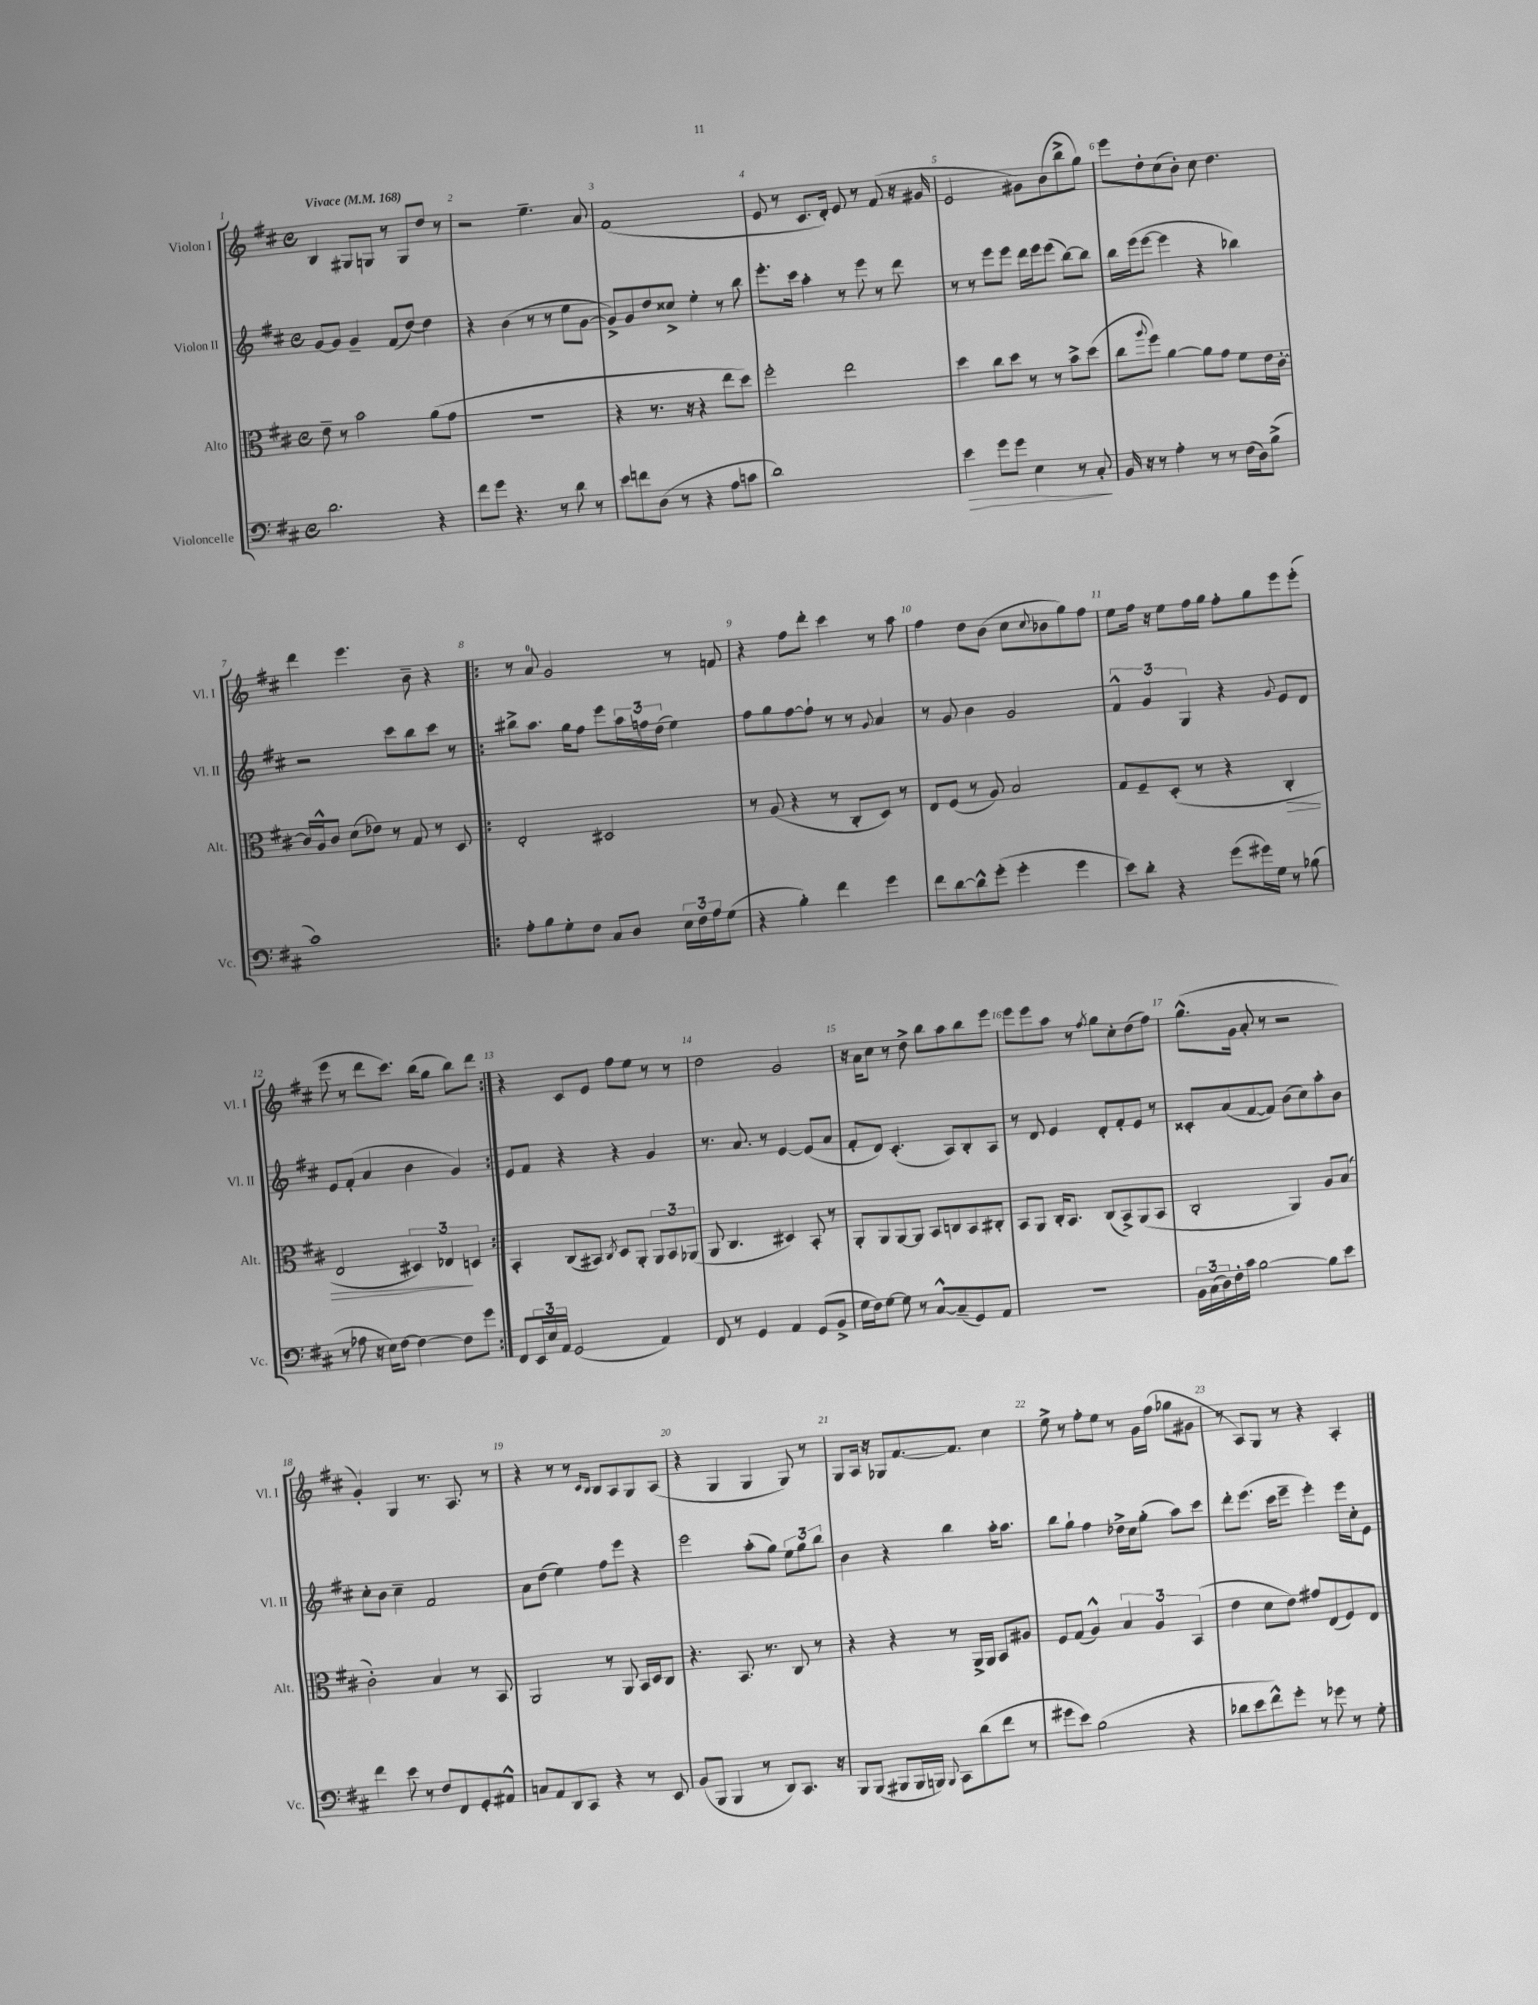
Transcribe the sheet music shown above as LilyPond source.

<<
\new StaffGroup <<
\new Staff = "s0" \with { instrumentName = "Violon I" shortInstrumentName = "Vl. I" } {
    \clef treble \key d \major \defaultTimeSignature \time 4/4 \tempo "Vivace" 4 = 168
    b4 gis8 g8 r8 g8 d''8 r8 |
    r2 e''4.-- a'8 |
    fis'1( |
    e'8 r8 cis'8. d'16-.) e'8 r8 fis'8( r16 gis'16 |
    e'2 gis'8) b'8( b''8-> g''8) |
    e'''8 d''8-. cis''8( b'8-.) cis''8 d''4. |
    d'''4 e'''4. b'8-- r4 |
    \repeat volta 2 { r8 a'8-0 g'2 r8 f'8 |
    r4 fis''8 d'''8-. cis'''4 r8 a''8 |
    fis''4 d''8 b'8( cis''8 \appoggiatura { cis''8 } bes'8 g''8) fis''8 |
    e''8 fis''16 r16 e''8 fis''16 g''16 fis''8-. g''8 e'''8 e'''8-.( |
    e'''8 r8 d'''8 cis'''8.) b''16( g''8 b''8) d'''8 | }
    r4 cis'8 e'8 fis''8 e''8 r8 r8 |
    d''2 g'2 |
    r16 a'16 cis''8 r8 d''8-> b''8 a''8 b''8 e'''8 |
    e'''8 e'''8 a''8 r8 \acciaccatura { fis''8 } g''8 cis''8-. d''8( fis''8) |
    g''8.-^( g'16 a'8-. r8 r2 |
    g'4-.) g4 r8. a8. r8 |
    r4 r8 r8 \grace { cis'16 b16 } b8 a8 g8 a8( |
    r4 g4 g4 g8) r8 |
    g8 a16 r16 ges8 fis'8.~ fis'8. cis''4 |
    e''8-> r8 fis''8-. e''8 r8 g'16 fis''16( ges''8 gis'8 |
    r8 a8) g8 r8 r4 a4-. \bar "|." |
}
\new Staff = "s1" \with { instrumentName = "Violon II" shortInstrumentName = "Vl. II" } {
    \clef treble \key d \major \defaultTimeSignature \time 4/4
    g'8~ g'8 g'4-- fis'8( d''8~) d''4 |
    r4 b'4( r8 r8 e''8 g'8~ |
    g'8->) g'8 d''8 cisis''8-> e''4-. r8 b''8 |
    e'''8.-. cis'''16 a''4-. r8 e'''8 r8 d'''8 |
    r8 r8 e'''8 e'''8 d'''16 e'''16 e'''8( b''8~) b''8 |
    b''16 e'''16( e'''8~ e'''4 r4 bes''4) |
    r2 cis'''8 b''8 cis'''8 r8 |
    \repeat volta 2 { bis''8-> a''8. g''16 fis''8 e'''8 \tuplet 3/2 { a''16 f''16 d''16( } e''4) |
    fis''8 g''8 fis''8~ fis''8-! r8 r8 \appoggiatura { g'8 } a'4 |
    r8 g'8 b'4 g'2 |
    \tuplet 3/2 { fis'4-^ g'4 g4 } r4 \appoggiatura { g'8 } e'8 d'8 |
    e'8 fis'8-.( a'4 b'4 g'4) | }
    e'8 fis'8 r4 r4 g'4 |
    r8. a'8. r8 e'4~ e'8( a'8 |
    fis'8-. d'8) cis'4.-.( a8) b8-. a8 |
    r8 d'8 e'4 d'8-. fis'8-. e'8 r8 |
    cisis'8-. a'8( fis'8~ fis'8) b'8( cis''8) a''8-. b'8 |
    cis''8-. b'8 cis''4-- fis'2 |
    a'8 d''8( e''4) fis''8 e'''8 r4 |
    e'''2 a''8-.( g''8) \tuplet 3/2 { e''8 g''8 b''8 } |
    b'4 r4 b''4 a''16-. a''8. |
    b''8 g''8-! fis''4 des''16-> cis''16 g''8-.( a''8) cis'''8 |
    d'''8-. e'''8.( cis'''16 e'''8-- e'''4-.) e'''16 cis''16-. e'8 \bar "|." |
}
\new Staff = "s2" \with { instrumentName = "Alto" shortInstrumentName = "Alt." } {
    \clef alto \key d \major \defaultTimeSignature \time 4/4
    e'8-- r8 b'2 a'8( g'8 |
    R1 |
    r4 r8. r16 r4 e''8 d''8) |
    fis''2-. e''2 |
    d''4 cis''8 d''8 r8 r8 b'8-> d''8( |
    cis''8 \appoggiatura { a''8 } fis''8) a'4~ a'8 g'8 fis'8 e'16 cis'16~-. |
    cis'16 a16-^ cis'8 d'8( ees'8) r8 g8 r8 d8 |
    \repeat volta 2 { e2-. dis2 |
    r8 a8( r4 r8 cis8-. d8) r8 |
    e8 fis8( r8 a8) b2 |
    g8 fis8-- d8-.( r8 r4 cis4-.\> |
    e2 \tuplet 3/2 { dis4) ees4\! d4 } | }
    b,4-. cis8( bis,8) \acciaccatura { cis8 } d8 a,8-. \tuplet 3/2 { a,8 bis,8 aes,8( } |
    a,8 cis4. dis4) b,8-. r8 |
    a,8-. a,8 a,8~ a,8 b,8 c8 b,8 cis8-. |
    b,8 a,8 cis16-. b,8. cis8( b,8->) a,8( b,8 |
    cis2-. a,4) a8 b8( |
    cis'2-.) b4 r8 b,8 |
    a,2 r8 a,8 b,16 d16 cis8 |
    r4. b,8. r8. cis8 r8 |
    r4 r4 r8 a,16-> a,16 b,8 ais8 |
    fis8 g8( a4-^) \tuplet 3/2 { b4 a4 b,4( } |
    e'4 d'8 e'8) gis'8 e8( fis8) e8 \bar "|." |
}
\new Staff = "s3" \with { instrumentName = "Violoncelle" shortInstrumentName = "Vc." } {
    \clef bass \key d \major \defaultTimeSignature \time 4/4
    d'2. r4 |
    fis'8 g'8 r4. r8 d'8 r8 |
    e'8 f'8 d8( r8 r4 a8 c'8 |
    d'1) |
    e'4\> g'8 g'8 e4 r8 cis8-.\! |
    b,16 r16 r8 a4-. r8 r8 fis16( d16) b8->( |
    cis'1) |
    \repeat volta 2 { a8-. b8 g8-. fis8 cis8 d8 \tuplet 3/2 { e16 fis16 a16 } g8( |
    r4 b4-.) fis'4 g'4 |
    fis'8 d'8~ d'8-^ g'8-.( g'4-. g'4 |
    e'8) d'8-. r4 g'8( gis'16) g16 r8 bes8( |
    r8 aes8 r16 e16) fis8~ fis4~ fis8 g'8 | }
    fis,8 \tuplet 3/2 { e,16 e16 a,16 } g,2( a,4) |
    fis,8 r8 g,4 a,4 g,8( b,8-> |
    g16 fis16) g8~ g8 r8 cis8~-^ cis8--( g,8) a,8 |
    R1 |
    \tuplet 3/2 { b,16 cis16( d16) } fis16-. cis'16 b2~ b8 e'8 |
    fis'4 e'8 r8 fis8 fis,8 g,8-. ais,8-^ |
    c8 a,8 d,8 cis,8 r4 r8 e,8 |
    b,8( b,,8 b,,4 r8 d,8) cis,8. r16 |
    b,,8 b,,8( bis,,8 bis,,16 b,,16) \appoggiatura { b,,8 } cis,8 d'8( fis'8 r8 |
    gis'8 e'8) b2( r4 |
    des'8 e'8 fis'8-^) g'8-. r8 ges'8 r8 g8-. \bar "|." |
}
>>
>>
\layout { \context { \Score \override BarNumber.break-visibility = ##(#f #t #t) barNumberVisibility = #all-bar-numbers-visible } }
